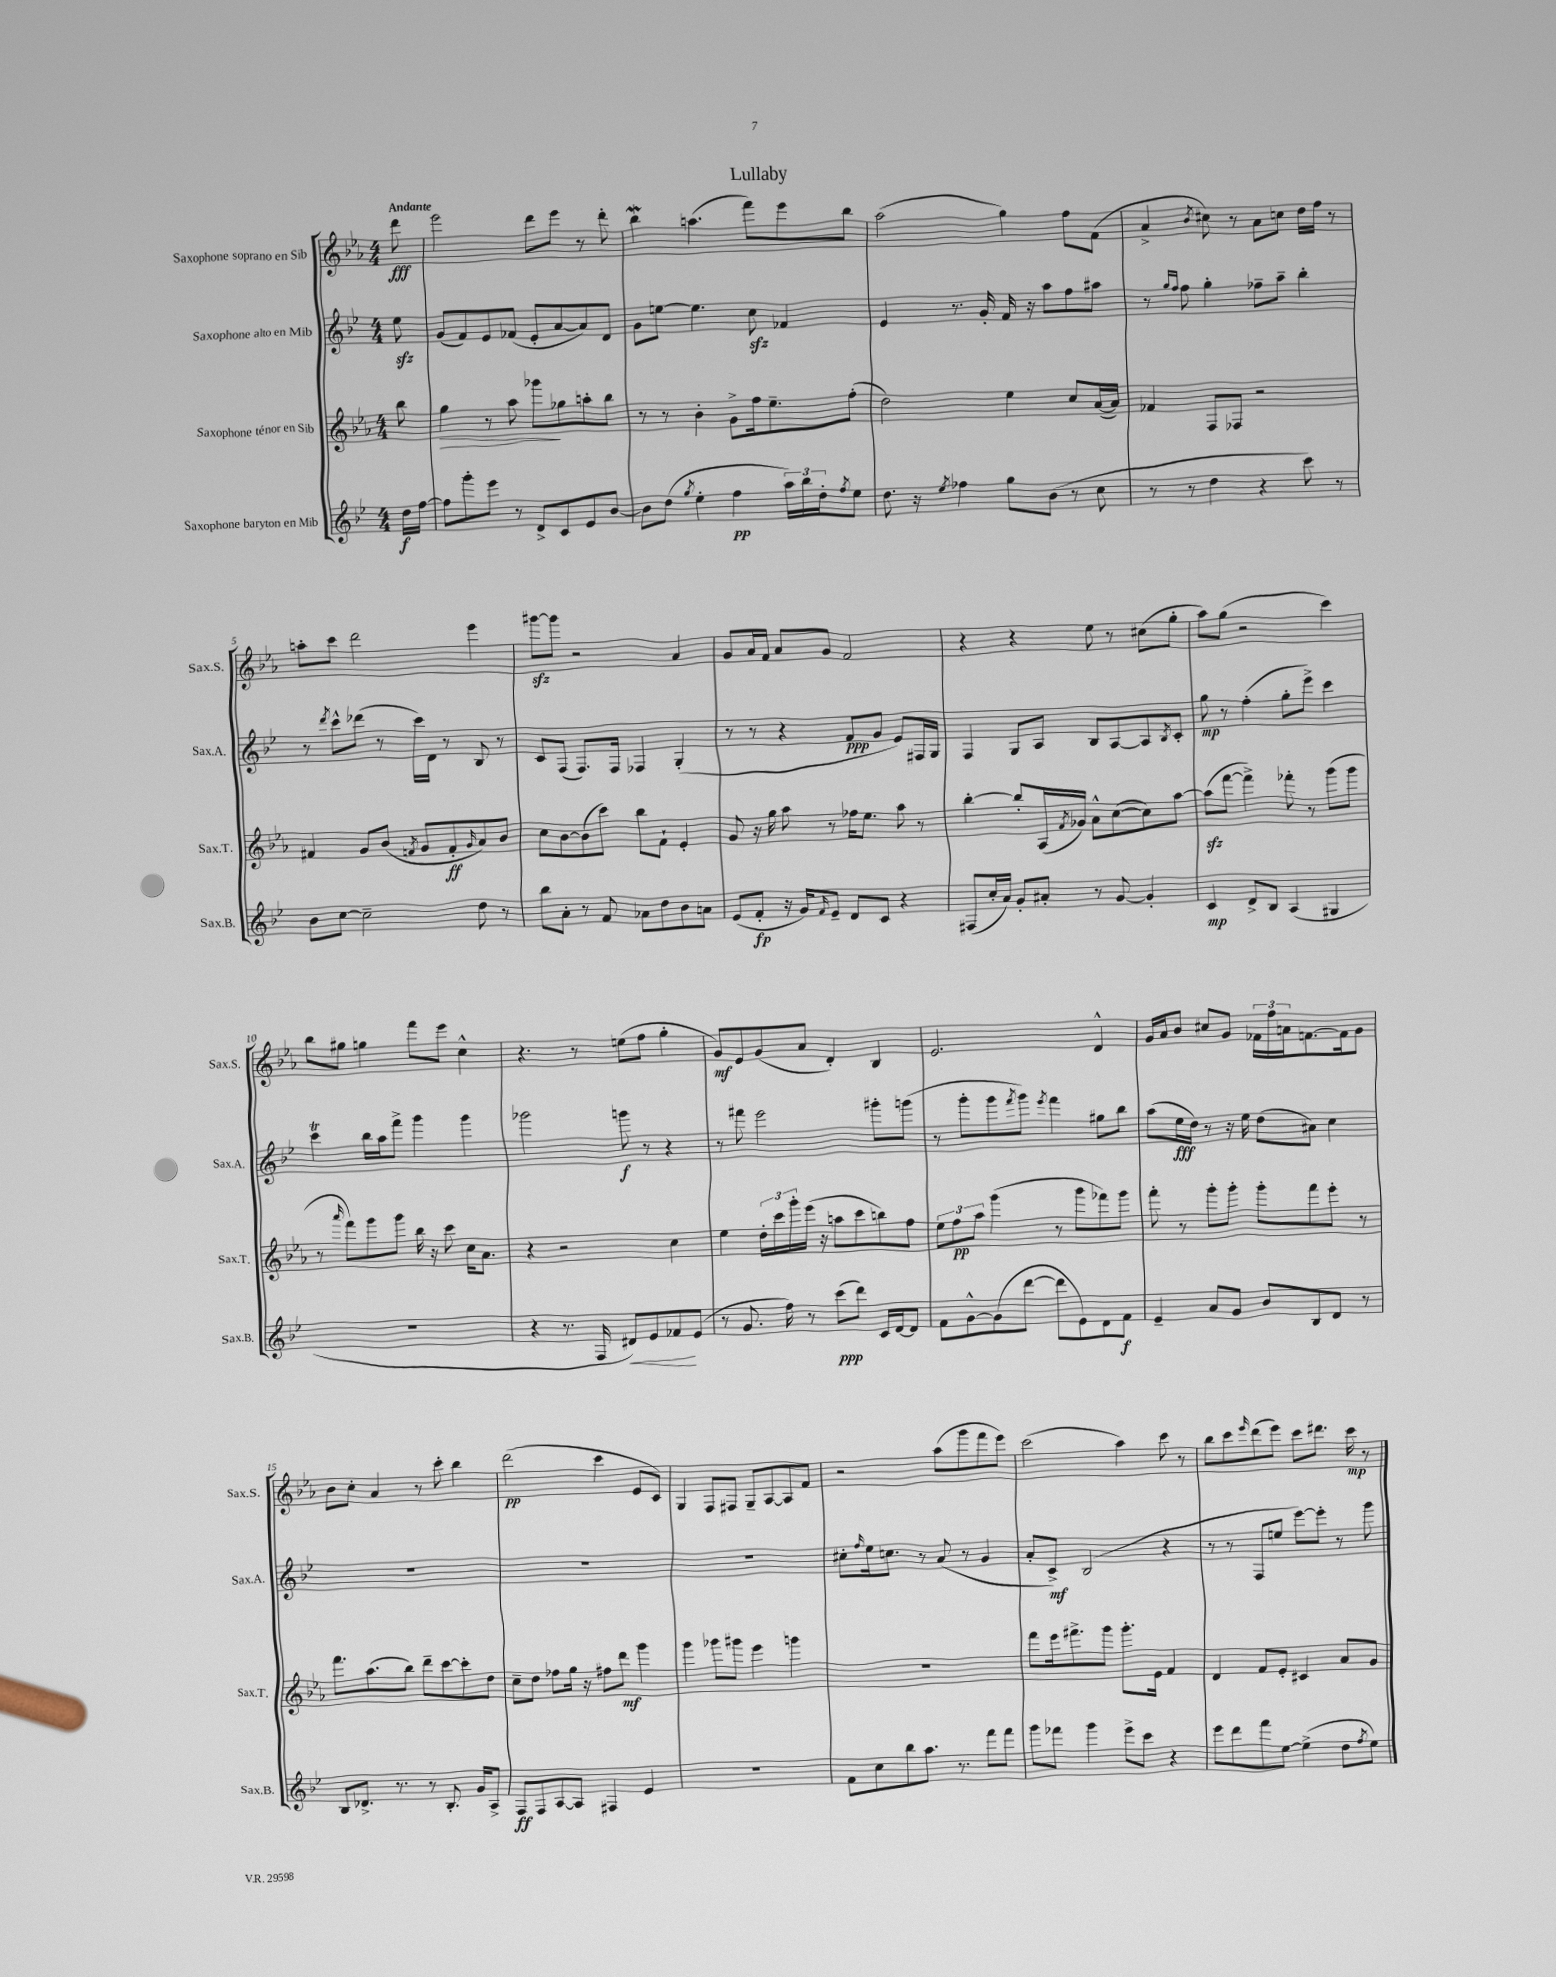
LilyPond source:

\header { title = "Lullaby" }
<<
\new StaffGroup <<
\new Staff = "s0" \with { instrumentName = "Saxophone soprano en Sib" shortInstrumentName = "Sax.S." } {
    \clef treble \key ees \major \numericTimeSignature \time 4/4 \partial 8 \tempo "Andante"
    d'''8\fff |
    ees'''2 d'''8 ees'''8 r8 d'''8-. |
    bes''4\mordent a''4.( f'''8) ees'''8 bes''8 |
    aes''2( g''4) f''8 f'8( |
    aes'4-> \acciaccatura { bes'8 } cis''8) r8 aes'8 c''8 d''16 f''16 r8 |
    a''8-. c'''8 d'''2 ees'''4 |
    gis'''8~\sfz gis'''8 r2 aes'4 |
    g'8 aes'16 f'16 aes'8 g'8 f'2 |
    r4 r4 ees''8 r8 cis''8( g''8-. |
    aes''8) g''8( r2 c'''4) |
    bes''8 gis''8 g''4 f'''8 ees'''8 c''4-^ |
    r4. r8 e''8( f''8 g''4-. |
    g'8\mf) ees'8 g'8( aes'8 d'4-.) bes4 |
    ees'2. d'4-^ |
    g'16 aes'16 bes'8 cis''8 g'8 \tuplet 3/2 { fes'16 f''16 a'16 } f'8.~ f'16 g'8 |
    bes'8 c''8-. aes'4 r8 c'''8-. bes''4 |
    d'''2\pp( c'''4 ees'8 c'8) |
    g4 f8 fis8 g8-- aes8~ aes8 f'8 |
    r2 aes''8( g'''8 f'''8 ees'''8) |
    c'''2( aes''4) c'''8 r8 |
    bes''8 c'''8 \grace { ees'''16 } d'''8( ees'''8) c'''8 dis'''8. c'''16\mp r8 \bar "|." |
}
\new Staff = "s1" \with { instrumentName = "Saxophone alto en Mib" shortInstrumentName = "Sax.A." } {
    \clef treble \key bes \major \numericTimeSignature \time 4/4 \partial 8
    ees''8\sfz |
    g'8( f'8) ees'8 fes'8( ees'8-. a'8~ a'8) d'8 |
    g'8 e''8~ e''4. c''8\sfz fes'4 |
    ees'4 r8. g'16-. f'16 r16 a''8 f''8 ais''8 |
    r8 \grace { g''16 f''16 } f''8 g''4-. fes''8-- a''8-- bes''4-. |
    r8 \acciaccatura { d'''8 } c'''8-^ des'''8( r8 c'''16) d'16 r8 bes8 r8 |
    c'8 f8( f8.) f16 fes4 g4-.( |
    r8 r8 r4 f'8\ppp g'8 ees'8) fis16 g16 |
    f4 g8 a8 bes8 a8~ a8 \acciaccatura { bes8 } c'8-. |
    g''8\mp r8 f''4-.( g''8-. ees'''8->) c'''4 |
    c'''4\trill bes''16 a''16 f'''8-> g'''4 g'''4 |
    ges'''2 g'''8\f r8 r4 |
    r8 fis'''8 ees'''2 gis'''8-. g'''8( |
    r8 g'''8-. g'''8 \acciaccatura { f'''8 } g'''8) \acciaccatura { ees'''8 } f'''4 gis''8 bes''8 |
    a''8( ees''16\fff d''16) r8 r16 ees''16 d''8( ais'8) c''4 |
    R1 |
    R1 |
    R1 |
    cis''8-. \grace { f''16 } ees''16 c''8. r8 a'8( r8 g'4 |
    a'8-. c'8->\mf) bes2( r4 |
    r8 r8 f8 e''8 ees'''8~) ees'''8-. r8 g'''8 \bar "|." |
}
\new Staff = "s2" \with { instrumentName = "Saxophone ténor en Sib" shortInstrumentName = "Sax.T." } {
    \clef treble \key ees \major \numericTimeSignature \time 4/4 \partial 8
    bes''8 |
    g''4\> r8 aes''8 ges'''8\! ges''8 a''8-. bes''8 |
    r8 r8 bes'4-. g'8-> f''16 ees''8.-- f''8-.( |
    d''2) ees''4 c''8 aes'16~( aes'16) |
    fes'4 f8 fes8 r2 |
    fis'4 g'8 bes'8( \acciaccatura { f'8 } g'8 f'8-.\ff \grace { g'16 } aes'8) bes'8 |
    c''8 bes'8~ bes'8( c'''8) bes''8 f'8-! ees'4-. |
    g'8 r16 g''16 aes''8 r8 fes''16 ees''8. aes''8 r8 |
    bes''4~-. bes''8-. aes16( \acciaccatura { f'8 } ges'16) aes'8-^ c''8~( c''8) aes''8~ |
    aes''8\sfz( f'''8~ f'''4->) fes'''8-. r8 g'''8( g'''8 |
    r8 \grace { aes'''16 } f'''8) g'''8 g'''8 bes''16 r16 c'''8 c''16 aes'8. |
    r4 r2 c''4 |
    ees''4 \tuplet 3/2 { d''16-. c'''16 g'''16-. } ees'''16( r16 a''8 c'''8 b''8) f''8 |
    \tuplet 3/2 { ees''8 f''8\pp aes''8 } g'''4( r8 g'''8 fes'''8) g'''8 |
    f'''8-. r8 g'''8-. g'''8-. g'''8-. f'''8 ees'''8-. r8 |
    f'''8. aes''8.( bes''8) d'''8-- c'''8~ c'''8-. d''8 |
    c''8-- d''8 fes''8 g''16 r16 fis''8 d'''8\mf g'''4 |
    g'''4 ges'''8 gis'''8 ees'''4 g'''4 |
    R1 |
    f'''8 ees'''16 fis'''8.-> g'''8 g'''8.-. ees'16 f'4 |
    d'4 f'8 ees'8-. cis'4 aes'8 g'8 \bar "|." |
}
\new Staff = "s3" \with { instrumentName = "Saxophone baryton en Mib" shortInstrumentName = "Sax.B." } {
    \clef treble \key bes \major \numericTimeSignature \time 4/4 \partial 8
    d''16\f f''16~ |
    f''8 g'''8-. ees'''8 r8 d'8-> c'8 ees'8 bes'8~ |
    bes'8 d''8( \acciaccatura { g''8 } ees''4-. f''4\pp \tuplet 3/2 { a''16) bes''16 d''16-. } \acciaccatura { f''8 } ees''8 |
    d''8. r16 \acciaccatura { ees''8 } fes''4 g''8 bes'8( r8 c''8 |
    r8 r8 d''4 r4 c'''8) r8 |
    bes'8 c''8~ c''2-- d''8 r8 |
    bes''8 a'8-. r8 f'8 aes'8 d''8 bes'8 a'8 |
    ees'8( f'8-.\fp r16 g'16) \grace { f'16 } ees'8-- d'8 c'8 r4 |
    fis8( c''16-. a'16) g'8-. ais'8-. r8 g'8~ g'4-. |
    c'4\mp d'8-> bes8 a4( gis4 |
    R1 |
    r4 r8. f16 dis'8\<) ees'8 fes'8\! ees'8( |
    r8 g'8. f''16) r8 c'''8\ppp( d'''8) c'16 d'16~ d'8 |
    f'8 g'8~-^ g'8( d'''8~ d'''8 ees'8) d'8 f'8\f |
    ees'4-- a'8 g'8 bes'8 bes8 d'8 r8 |
    bes8 des'8.-> r8. r8 bes8.-. g'16 a8-> |
    f8\ff f8 a8~ a8 fis4 ees'4 |
    R1 |
    f'8 c''8 bes''8 a''8. r8. f'''8 f'''8 |
    g'''8 fes'''8 g'''4 ees'''8-> c'''8 r4 |
    ees'''8 d'''8 f'''8 ees''8~ ees''4->( d''8 \acciaccatura { f''8 } ees''8) \bar "|." |
}
>>
>>
